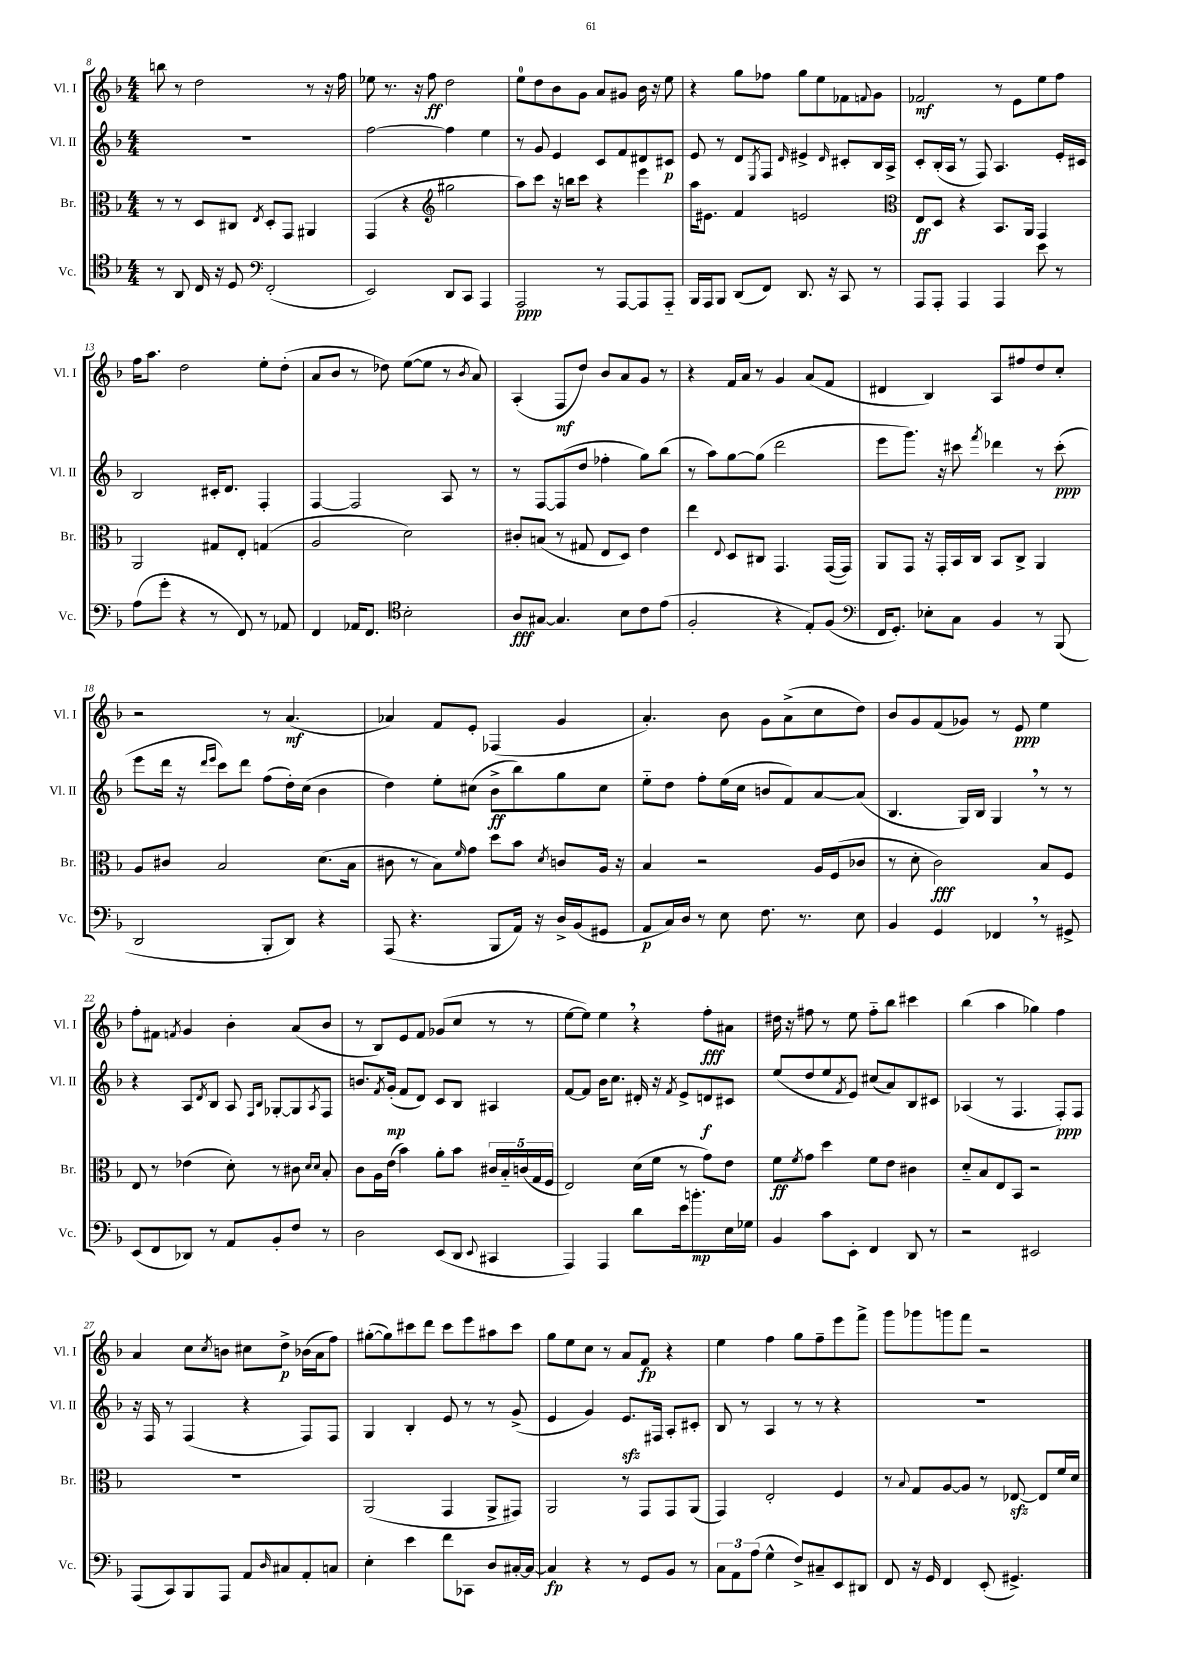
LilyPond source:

<<
\new StaffGroup <<
\new Staff = "s0" \with { instrumentName = "Vl. I" shortInstrumentName = "Vl. I" } {
    \clef treble \key f \major \numericTimeSignature \time 4/4
    b''8 r8 d''2 r8 r16 f''16 |
    ees''8 r8. r16 f''8\ff d''2 |
    e''8-0 d''8 bes'8 g'8 a'8 gis'8 bes'16 r16 e''8 |
    r4 g''8 fes''8 g''8 e''8 fes'8 \appoggiatura { f'8 } g'8 |
    fes'2\mf r8 e'8 e''8 f''8 |
    f''16 a''8. d''2 e''8-. d''8-.( |
    a'8 bes'8 r8 des''8) e''8~( e''8 r8 \acciaccatura { bes'8 } a'8) |
    a4-.( f8\mf d''8) bes'8 a'8 g'8 r8 |
    r4 f'16 a'16 r8 g'4 a'8( f'8 |
    dis'4 bes4) a8 fis''8 d''8 c''8-. |
    r2 r8 a'4.\mf( |
    aes'4) f'8 e'8-. fes4( g'4 |
    a'4.-.) bes'8 g'8 a'8->( c''8 d''8) |
    bes'8 g'8 f'8( ges'8) r8 e'8\ppp e''4 |
    f''8-. fis'8 \acciaccatura { f'8 } g'4 bes'4-. a'8( bes'8 |
    r8 bes8) e'8 f'8 ges'8( c''8 r8 r8 |
    e''8~ e''8) e''4 \breathe r4 f''8-.\fff ais'8 |
    dis''16 r16 fis''8 r8 e''8 fis''8-_ bes''8 cis'''4 |
    bes''4( a''4 ges''4) f''4 |
    a'4 c''8 \acciaccatura { c''8 } b'8 cis''8 d''8->\p bes'16( a'16 f''8) |
    gis''8~-.( gis''8) cis'''8 d'''8 cis'''8 e'''8 ais''8 cis'''8 |
    g''8 e''8 c''8 r8 a'8 f'8\fp r4 |
    e''4 f''4 g''8 f''8-- e'''8 f'''8-> |
    g'''8 ges'''8 g'''8 f'''8 r2 \bar "|." |
}
\new Staff = "s1" \with { instrumentName = "Vl. II" shortInstrumentName = "Vl. II" } {
    \clef treble \key f \major \numericTimeSignature \time 4/4
    R1 |
    f''2~ f''4 e''4 |
    r8 g'8 e'4 c'8 f'8 dis'8 cis'8\p |
    e'8 r8 d'8 \acciaccatura { e8 } f8 \grace { d'16 } eis'4-> \grace { d'16 } cis'8-. bes16 a16-> |
    c'8-. bes16-.( a16 r8 f8) a4. e'16-. cis'16 |
    bes2 cis'16-. d'8. f4-. |
    f4~ f2 a8 r8 |
    r8 f8~ f8( d''8 fes''4-. g''8) bes''8( |
    r8 a''8) g''8~ g''8( d'''2 |
    e'''8 g'''8.) r16 cis'''8 \acciaccatura { f'''8 } des'''4 r8 cis'''8-.\ppp( |
    e'''8 d'''16 r16 \grace { d'''16 e'''16 } c'''8) d'''8 f''8( d''16-.) c''16( bes'4 |
    d''4) e''8-. cis''8( bes'8->\ff bes''8) g''8 cis''8 |
    e''8-_ d''8 f''8-. e''16( c''16 b'8 f'8) a'8~ a'8( |
    bes4. g16) bes16 g4 \breathe r8 r8 |
    r4 a8 \acciaccatura { d'8 } bes8 a8 \grace { f16 bes16 } ges8~-. ges8 \acciaccatura { a8 } f8 |
    b'8. \acciaccatura { f'8 } g'16-.\mp( f'8 d'8) c'8 bes8 ais4 |
    f'8~ f'8 bes'16 c''8. dis'16-. r16 \acciaccatura { f'8 } e'8-> d'8\f cis'8 |
    e''8( d''8 e''8 \acciaccatura { f'8 } e'8) cis''8( a'8) bes8 cis'8 |
    aes4( r8 f4. f8-.\ppp) f8 |
    r16 f16 r8 f4( r4 f8) f8 |
    g4 bes4-. e'8 r8 r8 g'8->( |
    e'4 g'4) e'8.\sfz fis16 a8-. cis'8-. |
    bes8 r8 a4 r8 r8 r4 |
    R1 \bar "|." |
}
\new Staff = "s2" \with { instrumentName = "Br." shortInstrumentName = "Br." } {
    \clef alto \key f \major \numericTimeSignature \time 4/4
    r8 r8 d8 cis8 \acciaccatura { e8 } d8-. g,8 ais,4 |
    g,4( r4 \clef treble gis''2 |
    a''8) c'''8 r16 b''16 c'''8 r4 e'''4 |
    a''16 eis'8. f'4 e'2 |
    \clef alto e8\ff d8 r4 bes,8. a,16 g,4 |
    a,2 gis8 e8-. g4( |
    a2 d'2) |
    cis'8-. b8( r8 gis8 e8 d8) e'4 |
    e''4 \appoggiatura { e8 } d8 cis8 g,4. g,16~( g,16) |
    a,8 g,8 r16 g,16-. bes,16 c16 bes,8 c8-> a,4 |
    a8 cis'8 bes2 d'8.( bes16 |
    cis'8 r8 bes8) \grace { f'16 } g'8 d''8 bes'8 \acciaccatura { d'8 } c'8 a16 r16 |
    bes4 r2 a16 f16( ces'8 |
    r8 d'8-. c'2\fff) bes8 f8 |
    e8 r8 ees'4( d'8-.) r8 cis'8 \grace { d'16 d'16 } bes8-. |
    c'8 a16 e'16( bes'4) a'8-. bes'8 \tuplet 5/4 { cis'16 bes16-_ c'16( g16 f16 } |
    e2) d'16( f'16 r8 g'8) e'8 |
    f'8\ff \acciaccatura { f'8 } g'8 d''4 f'8 e'8 cis'4 |
    d'8-_ bes8 e8 bes,8 r2 |
    R1 |
    a,2( g,4 a,8-> gis,8) |
    a,2 r8 g,8 g,8 a,8( |
    g,4) e2-. f4 |
    r8 \appoggiatura { bes8 } g8 a8~ a8 r8 ees8~\sfz ees8 f'16 d'16 \bar "|." |
}
\new Staff = "s3" \with { instrumentName = "Vc." shortInstrumentName = "Vc." } {
    \clef tenor \key f \major \numericTimeSignature \time 4/4
    r8 a,8 c16 r16 d8 \clef bass f,2-.( |
    e,2) d,8 c,8 a,,4 |
    a,,2\ppp r8 a,,8~ a,,8 a,,8-_ |
    bes,,16 a,,16 bes,,8 d,8( f,8) d,8. r16 c,8 r8 |
    a,,8 a,,8-. a,,4 a,,4 e'8 r8 |
    a8( g'8-. r4 r8 f,8) r8 aes,8 |
    f,4 aes,16 f,8. \clef tenor bes2-. |
    a8\fff gis8~ gis4. bes8 c'8 e'8( |
    f2-. r4 e8-.) f8( |
    \clef bass f,16 g,8.-.) ees8-. c8 bes,4 r8 bes,,8( |
    d,2 bes,,8-. d,8) r4 |
    a,,8( r4. bes,,8 a,16) r16 d16-> bes,16( gis,8 |
    a,8\p c16) d16 r8 e8 f8. r8. e8 |
    bes,4 g,4 fes,4 \breathe r8 gis,8-> |
    e,8( f,8 des,8) r8 a,8 bes,8-. f8 r8 |
    d2 e,8( d,8 \appoggiatura { e,8 } cis,4 |
    a,,4) a,,4 d'8 e'16 b'8.-.\mp e16 ges16 |
    bes,4 c'8 e,8-. f,4 d,8 r8 |
    r2 eis,2 |
    a,,8( c,8) bes,,8 a,,8 a,8 \grace { d16 } cis8 a,8-. c8 |
    e4-. e'4 f'8 ces,8 d8 cis16~-. cis16~ |
    cis4\fp r4 r8 g,8 bes,8 r8 |
    \tuplet 3/2 { c8 a,8 a8( } g4-^ f8->) cis8-- e,8 dis,8 |
    f,8 r16 g,16 f,4 e,8-.( gis,4.->) \bar "|." |
}
>>
>>
\layout { \context { \Score currentBarNumber = #8 } }
